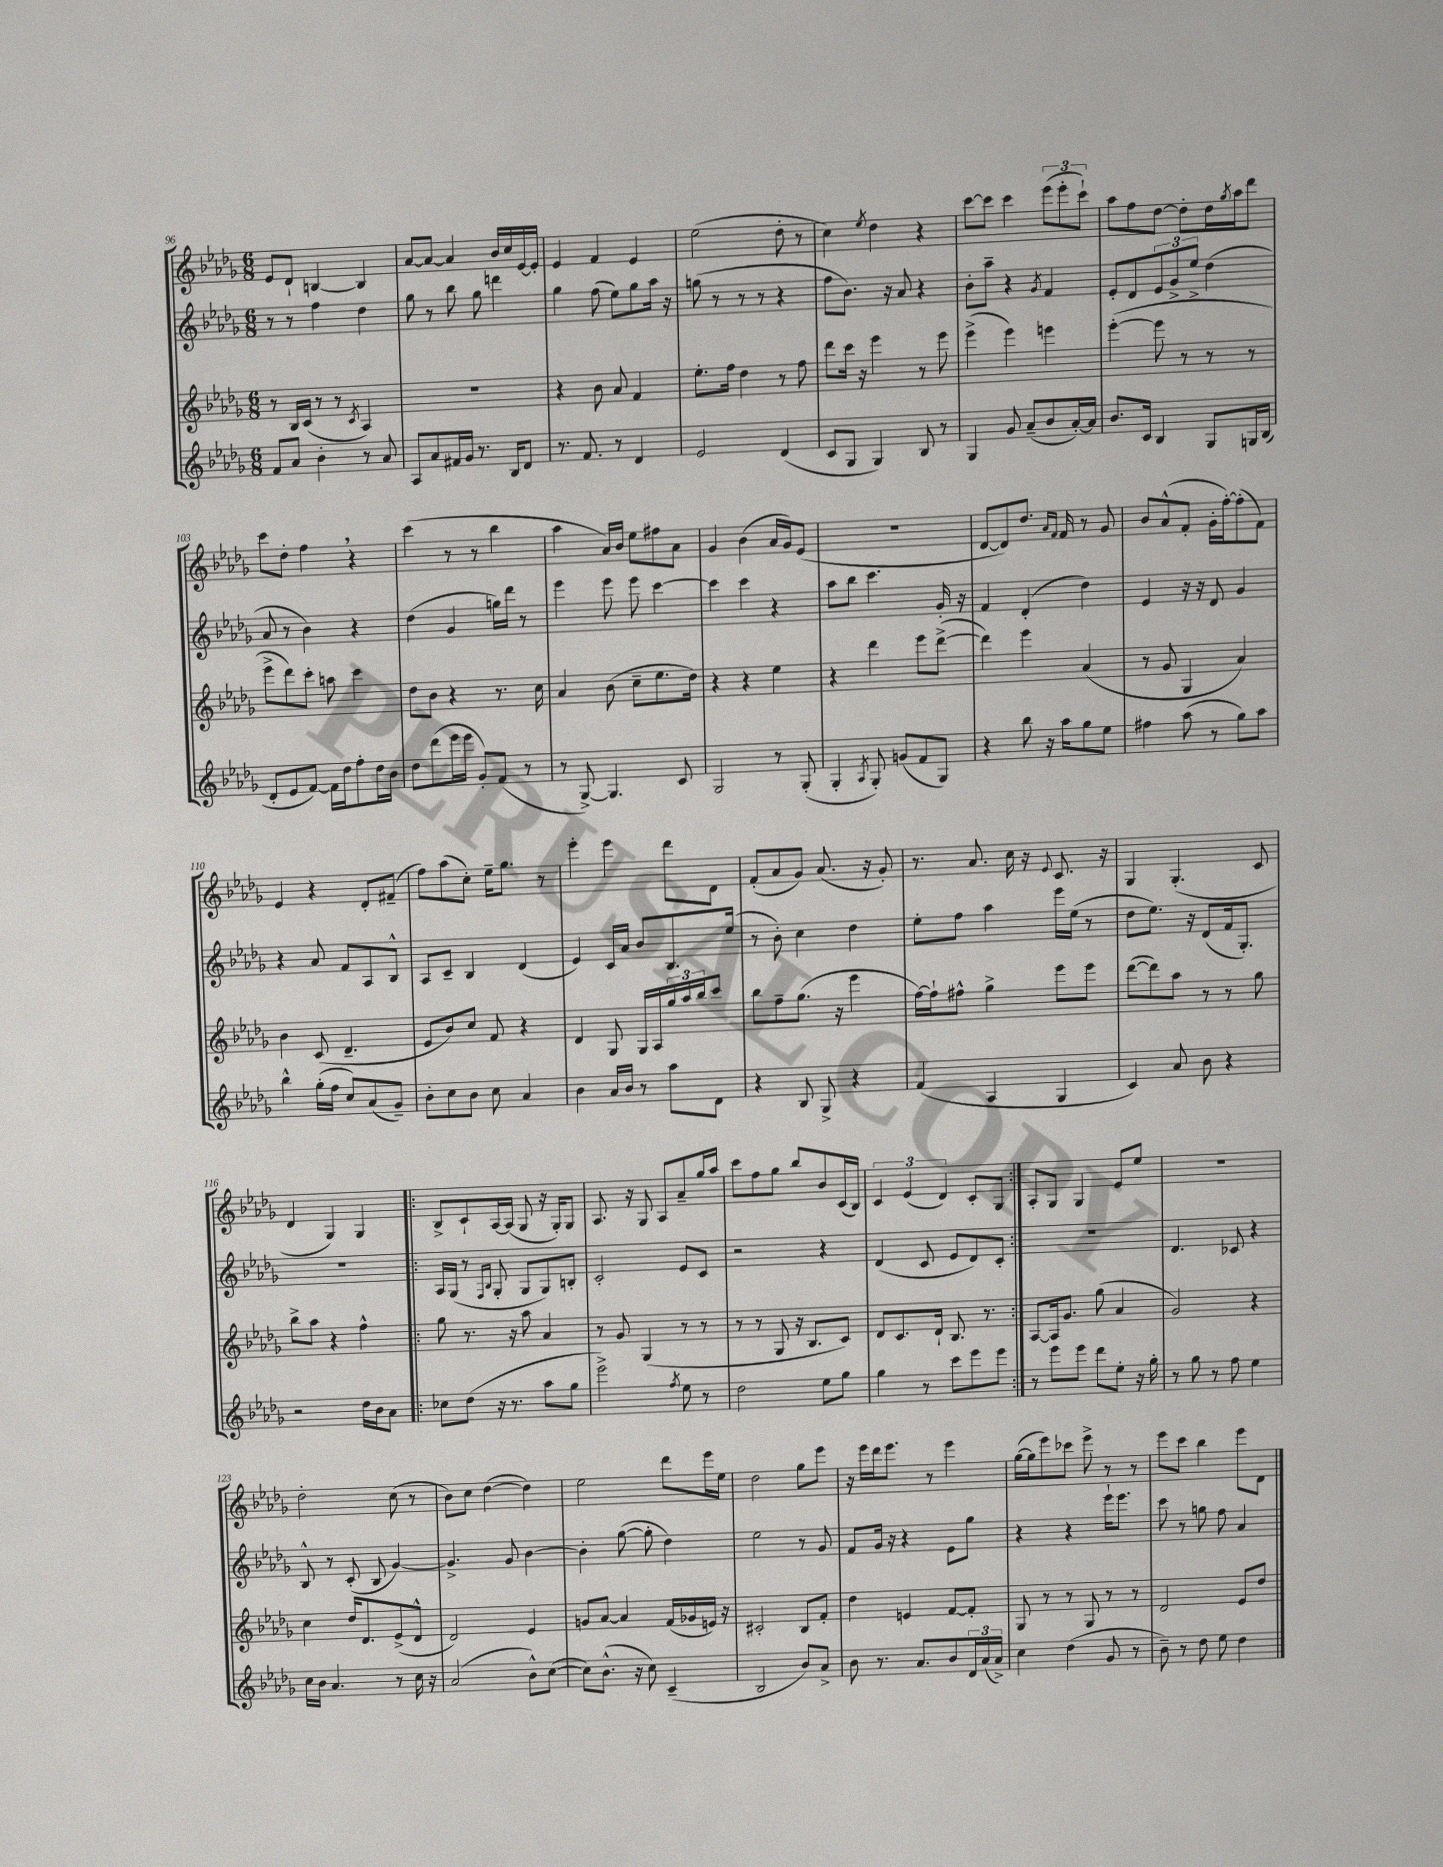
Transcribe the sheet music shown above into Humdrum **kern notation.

**kern	**kern	**kern	**kern
*staff4	*staff3	*staff2	*staff1
*clefG2	*clefG2	*clefG2	*clefG2
*k[b-e-a-d-g-]	*k[b-e-a-d-g-]	*k[b-e-a-d-g-]	*k[b-e-a-d-g-]
*M6/8	*M6/8	*M6/8	*M6/8
8f	8r	8r	8e-
8a-	16B-	8r	8d-`
.	(16c	.	.
4b-'	8r	4ff	[4B
.	8r	.	.
.	8qc	.	.
8r	4A-)	4dd-	4B]
8a-	.	.	.
=	=	=	=
8A-	2.r	8gg-	[8a-
8a-	.	8r	8a-_
16f#	.	8bb-	4a-]
16g-	.	.	.
8.r	.	8gg-	.
.	.	4ddd	16b-
16B-	.	.	16cc
8d-	.	.	[16e-
.	.	.	16e-']
=	=	=	=
8.r	4r	4gg-	4e-
8.f	.	.	.
.	8b-	(8ff	4f
8r	8a-	8ee-)	.
4d-	4f	8gg-	4e-
.	.	16aa-	.
.	.	16r	.
=	=	=	=
2e-	8.ee-'	(8gg	(2ee-
.	.	8r	.
.	16ff	.	.
.	4dd-	8r	.
.	.	8r	.
(4d-	8r	4r	8dd-'
.	8ff	.	8r
=	=	=	=
8c	8ddd-	8ff	4cc)
8G-	16ccc	8.b-)	.
.	16r	.	.
.	.	.	8qee-
4G-)	4eee-	.	4dd-
.	.	16r	.
.	.	8a-	.
8B-	8r	4r	4r
8r	8eee-	.	.
=	=	=	=
4G-	(4eee-^	8b-'	[8ccc
.	.	8aa-~	8ccc]
8g-	4eee-)	4r	4ccc
(8a-~	.	.	.
.	.	8qg-	.
8b-	4eee	4f	(12eee-
.	.	.	12eee-'
[16a-')	.	.	.
.	.	.	12ccc`)
16a-]	.	.	.
=	=	=	=
8.b-	([4eee-'	8e-'	8aa-
.	.	8d-	8ff
16c	.	.	.
4B-	8eee-]	12e-	[8dd-
.	.	12g-^	.
.	8r	.	8dd-']
.	.	12ee-^	.
8G-	8r	(4dd-	16dd-
.	.	.	8qgg-
.	.	.	16aa-
16G	8r	.	8ddd-
(16B-	.	.	.
=	=	=	=
8d-'	8eee-^	8a-	8ccc
8e-	8ddd-)	8r	8dd-'
[8f)	8ccc'	4b-)	4ff
16f]	8aa	.	.
16dd-	.	.	.
8ff'	4ccc	4r	4r
16dd-	.	.	.
16b-	.	.	.
=	=	=	=
8dd-	8dd-	(4dd-	(4ccc
(8ddd-	8b-	.	.
16eee-	4r	4g-	8r
16eee-	.	.	.
8g-')	.	.	8r
(8f	8.r	16gg)	4bb-
.	.	16ddd-	.
8r	.	8r	.
.	16cc	.	.
=	=	=	=
8r	4a-	4eee-	4aa-
[8G-^)	.	.	.
4.G-]	(8b-	8eee-	16a-)
.	.	.	16b-
.	8cc~	8eee-	8ee-
.	8.ee-	[4ccc	8ff#
8c	.	.	8a-
.	16dd-)	.	.
=	=	=	=
2G-	4r	4ccc]	4g-
.	4r	4ccc	(4b-
8r	4ee-	4r	16a-
.	.	.	16g-)
(8G-'	.	.	(8e-
=	=	=	=
4G-'	4r	8aa-	2.r
.	.	8bb-	.
8qA-	.	.	.
8G-')	4ddd-	4.ccc	.
(8g	.	.	.
8f	8eee-	.	.
8G-)	([8ddd-^	16g-'	.
.	.	16r	.
=	=	=	=
4r	4ddd-])	4f	[8d-
.	.	.	8d-])
8bb-	4eee-	(4d-'	8.dd-
16r	.	.	.
.	.	.	16qqa-
.	.	.	16qqf
16aa-	.	.	16f
8gg-	(4a-	4dd-)	8r
8ee-	.	.	8g-
=	=	=	=
4ff#	8r	4e-	8b-
.	8g-	.	(8a-^^
(8aa-	4G-	16r	8f'
.	.	16r	.
8r	.	8d-	16g-'
.	.	.	[16ff')
8gg-)	4a-)	4g-	(8ff']
8aa-	.	.	8f)
=	=	=	=
4bb-^^	4b-	4r	4e-
(16gg-'	(8c	8a-	4r
16ff	.	.	.
8cc)	4.d-~	8f	.
(8a-	.	8A-	8d-'
8g-~)	.	8B-^^	(8f#~
=	=	=	=
8b-'	8e-	8A-	8ff)
8cc	8b-)	8c~	(8aa-
8b-	8cc	4B-	8cc')
8cc	8f	.	16ee-~
.	.	.	8.gg-
4a-	4r	(4d-	.
.	.	.	8r
=	=	=	=
4b-	4d-	4e-)	4eee-'
16a-	8G-	16c	4eee-
16b-	.	16a-	.
8r	16G-	8b-	.
.	16A-	.	.
8aa-	24gg-	8.B-	8ddd-
.	24aa-	.	.
.	24bb-	.	.
8d-	8ccc	.	8d-
.	.	(16ee-	.
=	=	=	=
4r	8bb-	8r	(8f'
.	8ff~	8b-')	8a-
8B-	(8.gg-	4cc	8g-)
8G-^	.	.	(8.a-
.	16r	.	.
4r	4eee-	4dd-	.
.	.	.	16r
.	.	.	8g-')
=	=	=	=
(4f	[16ff)	8ee-'	8.r
.	16ff`]	.	.
.	8ff#^^	8ff	.
.	.	.	8.a-
4A-	4gg-^	4aa-	.
.	.	.	16cc
.	.	.	16r
.	.	.	8qqe-
4G-	8eee-	16eee-	8.c
.	.	(16ee-	.
.	8eee-	8r	.
.	.	.	16r
=	=	=	=
4c)	([8ddd-	8dd-	4G-
.	8ddd-])	8.ee-)	.
8a-	8aa-	.	(4.G-'
.	.	16r	.
8b-	8r	(8d-	.
4r	8r	16f	.
.	.	8.G-')	.
.	8gg-	.	8c
=	=	=	=
2r	8bb-^	2.r	4d-
.	8aa-	.	.
.	4r	.	4G-)
16dd-	4ff^^	.	4G-
16b-	.	.	.
8a-	.	.	.
=!|:	=!|:	=!|:	=!|:
8cc-	8gg-	16A-	8B-^
.	.	(16G-	.
(8dd-	8.r	8r	8c`
.	.	16qqF	.
.	.	16qqB-	.
16r	.	8G-'	[16A-
8.r	16r	.	(16A-]
.	8aa-	8G-	8G-
8aa-	4a-	8G-)	16r
.	.	.	16G-')
8gg-	.	8B'	8G-
=	=	=	=
2eee-^)	8r	2c'	8.A-
.	8g-	.	.
.	.	.	16r
.	(4G-	.	8G-
.	.	.	8A-
8qff	.	.	.
8ee-	8r	8e-	8a-~
8r	8r	8c	16gg-
.	.	.	16aa-
=	=	=	=
2dd-	8r	2r	8ccc
.	8r	.	8ff
.	8G-	.	8gg-
.	16r	.	8bb-
.	8.B-	.	.
8ee-	.	4r	8b-
8gg-	8c)	.	(16c
.	.	.	16B-)
=	=	=	=
4gg-	8d-	(4d-	6c
.	8.c	.	.
.	.	.	(6e-
8r	.	8c	.
.	16d-`	.	.
.	.	.	6d-)
8ccc	8.B-	8e-	.
8eee-	.	8d-)	8c'
.	8.r	.	.
8eee-	.	8c'	8G-
=:|!	=:|!	=:|!	=:|!
8r	[8A-	2.r	8A-'
8eee-	16A-]	.	8G-
.	8.g-	.	.
8eee-	.	.	4G-
8ddd-	(8gg-	.	.
8ee-'	4a-	.	8e-
16r	.	.	8ee-
16gg-'	.	.	.
=	=	=	=
8r	2g-)	4.d-	2.r
8gg-	.	.	.
8r	.	.	.
8ff	.	8c-	.
4ee-	4r	4r	.
=	=	=	=
16cc	4cc	8B-^^	2dd-'
16b-	.	.	.
4.a-	.	8r	.
.	16dd-	(8c'	.
.	8.d-	.	.
.	.	8B-	.
8r	(8e-^	[4g-)	(8cc
16cc	8d-^^	.	8r
16r	.	.	.
=	=	=	=
(2a-	2d-)	4.g-^]	8b-)
.	.	.	8cc
.	.	.	([4dd-
.	.	8g-	.
8b-^^)	4e-	[4b-	4dd-])
([8cc	.	.	.
=	=	=	=
8cc])	8g	4b-']	2ee-
(8.b-^^	[8a-	.	.
.	4a-]	([8gg-	.
16r	.	.	.
8cc)	.	8gg-']	.
(4c~	(16f	4dd-)	8ddd-
.	16g-	.	.
.	16e)	.	16eee-
.	16r	.	16ee-
=	=	=	=
2B-	2c#'	2ee-	2dd-
8b-)	8B-	8r	8gg-
8a-^	8f'	8g-	8eee-
=	=	=	=
8b-	4dd-	8f	16r
.	.	.	16eee-
8.r	.	16g-	16ddd-
.	.	16r	8.eee-
.	4e	4r	.
8.a-	.	.	.
.	.	.	8r
8b-	[8f	8e-	4eee-
24d-	8f']	8gg-	.
(24a-	.	.	.
24a-^)	.	.	.
=	=	=	=
4cc	8G-	4r	([16gg-
.	.	.	16gg-]
.	8r	.	8eee-)
(4dd-	8r	4r	8ccc-
.	8G-	.	8eee-^
8g-	8r	16eee-`	8r
.	.	8.eee-	.
8r	8r	.	8r
=	=	=	=
8b-~)	2d-	8ccc	8eee-
8r	.	8r	8ccc
8dd-	.	8gg	4bb-
8ee-	.	8ff	.
4dd-	8e-	4a-	8eee-
.	8dd-	.	8d-
==	==	==	==
*-	*-	*-	*-
